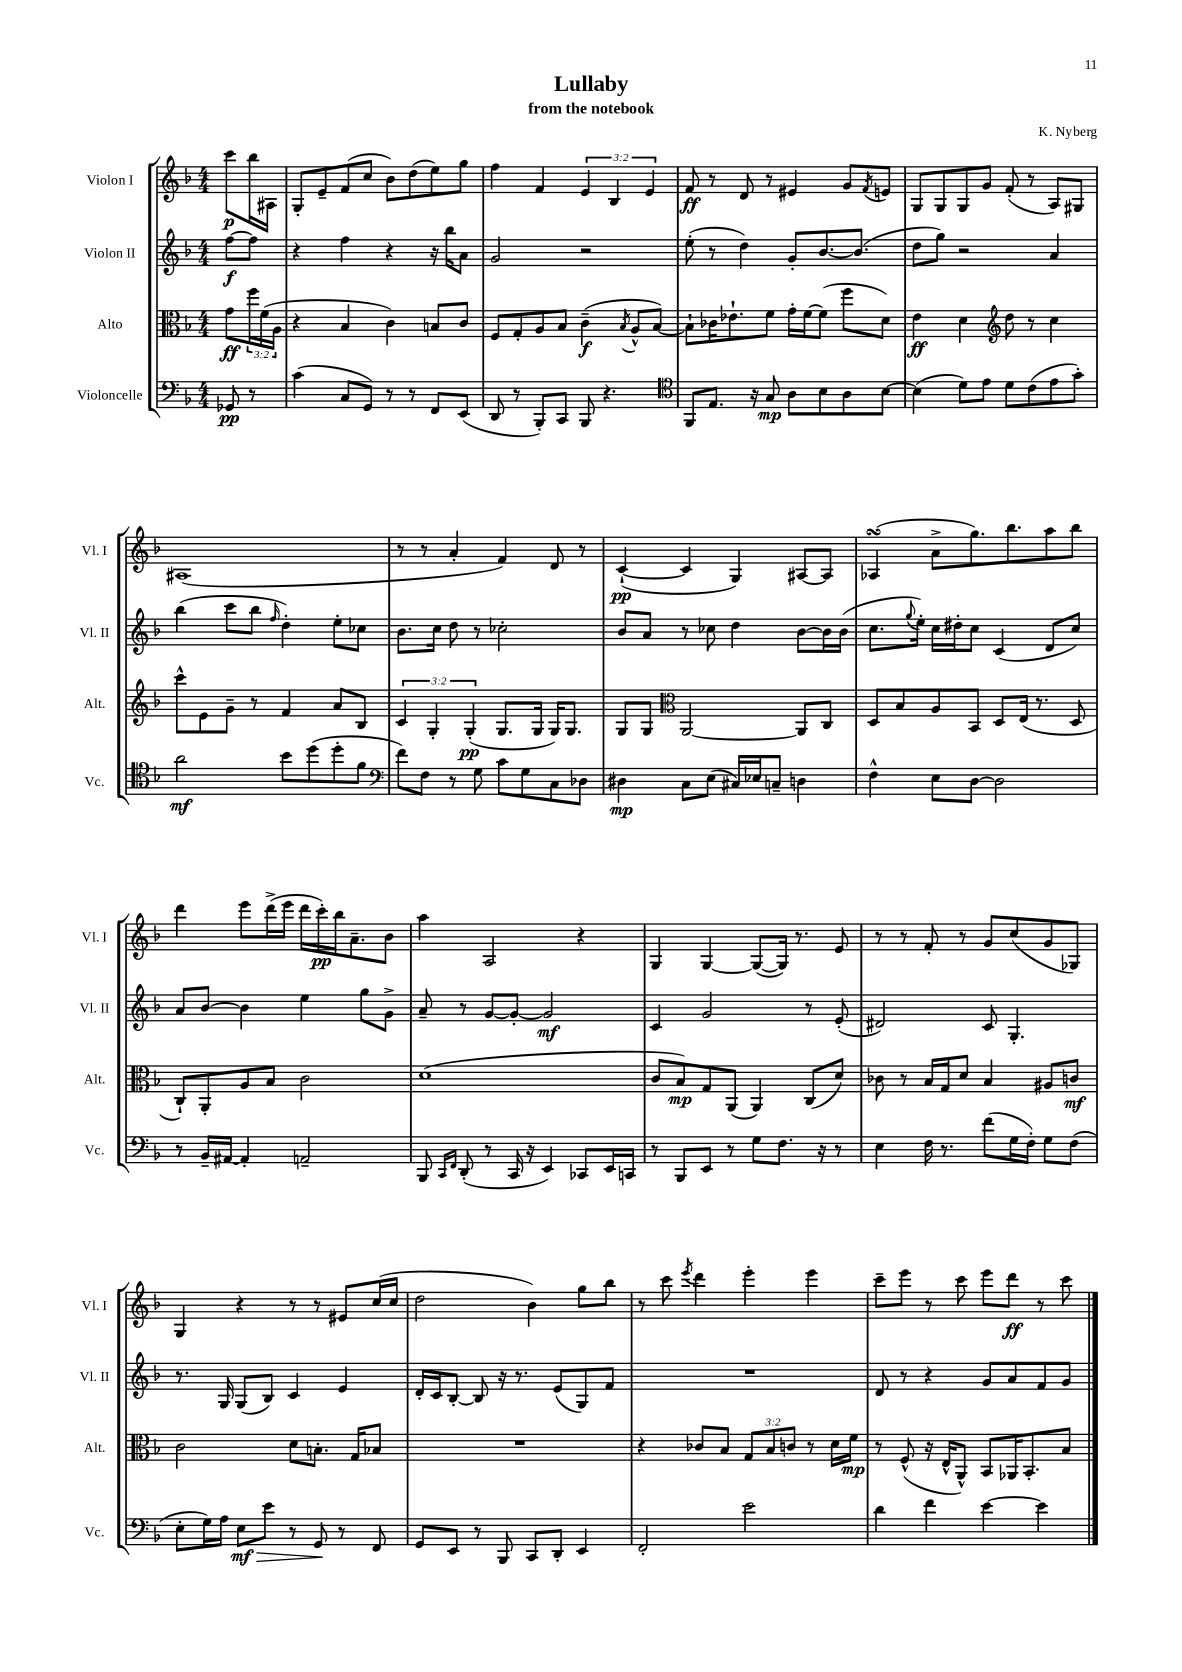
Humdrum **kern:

**kern	**dynam	**kern	**dynam	**kern	**dynam	**kern	**dynam
*part4	*part4	*part3	*part3	*part2	*part2	*part1	*part1
*staff4	*staff4	*staff3	*staff3	*staff2	*staff2	*staff1	*staff1
*I"Violoncelle	*	*I"Alto	*	*I"Violon II	*	*I"Violon I	*
*I'Vc.	*	*I'Alt.	*	*I'Vl. II	*	*I'Vl. I	*
*clefF4	*	*clefC3	*	*clefG2	*	*clefG2	*
*k[b-]	*	*k[b-]	*	*k[b-]	*	*k[b-]	*
*M4/4	*	*M4/4	*	*M4/4	*	*M4/4	*
=	=	=	=	=	=	=	=
8GG-X/	pp	8g\L	ff	[8ff\L	f	8ccc\L	p
8r	.	24ff\L	.	8ff\J]	.	16bb-\L	.
.	.	(24f\	.	.	.	.	.
.	.	.	.	.	.	16A#X\JJ	.
.	.	24A\JJ	.	.	.	.	.
=1	=1	=1	=1	=1	=1	=1	=1
(4c\	.	4r	.	4r	.	8G'/L	.
.	.	.	.	.	.	8e~/	.
8C/L	.	4B-/	.	4ff\	.	(8f/	.
8GG/J)	.	.	.	.	.	8cc/J	.
8r	.	4c\)	.	4r	.	8b-\L)	.
8r	.	.	.	.	.	(8dd\	.
8FF/L	.	8Bn/L	.	16r	.	8ee\)	.
.	.	.	.	16bb-\KL	.	.	.
(8EE/J	.	8c/J	.	8a\J	.	8gg\J	.
=2	=2	=2	=2	=2	=2	=2	=2
8DD/	.	8F/L	.	2g/	.	4ff\	.
8r	.	8G'/	.	.	.	.	.
8BBB-'/L)	.	8A/	.	.	.	4f/	.
8CC/J	.	8B-/J	.	.	.	.	.
8BBB-/	.	(4c~\	f	2r	.	6e/	.
4.r	.	.	.	.	.	.	.
.	.	.	.	.	.	6B-/	.
.	.	8qB-/	.	.	.	.	.
.	.	8A^^/L	.	.	.	.	.
.	.	.	.	.	.	6e/	.
.	.	[8B-/J)	.	.	.	.	.
=3	=3	=3	=3	=3	=3	=3	=3
*clefC4	*	*	*	*	*	*	*
8FF/L	.	8B-`\L]	.	(8ee'\	.	8f/	ff
8.E/J	.	16c-X\K	.	8r	.	8r	.
.	.	8.e-X`\	.	.	.	.	.
.	.	.	.	4dd\)	.	8d/	.
16r	.	.	.	.	.	.	.
8G/	mp	8f\J	.	.	.	8r	.
8A\L	.	16g'\LL	.	8g'/L	.	4e#X/	.
.	.	[16f\J	.	.	.	.	.
8B-\	.	(8f\J]	.	[8.b-/	.	.	.
8A\	.	8ff\L	.	.	.	8g/L	.
.	.	.	.	(8.b-/J]	.	.	.
.	.	.	.	.	.	8qf/	.
[8B-\J	.	8d\J)	.	.	.	8en/J	.
=4	=4	=4	=4	=4	=4	=4	=4
(4B-\]	.	4e\	ff	8dd\L	.	8G/L	.
.	.	.	.	8gg\J)	.	8G/	.
8d\L)	.	4d\	.	2r	.	8G/	.
8e\J	.	.	.	.	.	8g/J	.
*	*	*clefG2	*	*	*	*	*
8d\L	.	8dd\	.	.	.	(8f'/	.
(8c\	.	8r	.	.	.	8r	.
8e\	.	4cc\	.	4a/	.	8A/L)	.
8g'\J)	.	.	.	.	.	8G#X/J	.
!!LO:LB:g=z
=5	=5	=5	=5	=5	=5	=5	=5
2a\	mf	8ccc^^\L	.	(4bb-\	.	(1A#X	.
.	.	8e\	.	.	.	.	.
.	.	8g~\J	.	8ccc\L	.	.	.
.	.	8r	.	8bb-\J	.	.	.
.	.	.	.	16qqff/	.	.	.
8b-\L	.	4f/	.	4dd'\)	.	.	.
(8dd\	.	.	.	.	.	.	.
8dd'\	.	8a/L	.	8ee'\L	.	.	.
8f\J	.	8B-/J	.	8cc-X\J	.	.	.
=6	=6	=6	=6	=6	=6	=6	=6
*clefF4	*	*	*	*	*	*	*
8f\L)	.	6c/	.	8.b-\L	.	8r	.
8F\J	.	.	.	.	.	8r	.
.	.	6G'/	.	.	.	.	.
.	.	.	.	16cc\Jk	.	.	.
8r	.	.	.	8dd\	.	4a'/	.
.	.	(6G'/	pp	.	.	.	.
8G\	.	.	.	8r	.	.	.
8c\L	.	8.G/L	.	2cc-X'\	.	4f/)	.
8G\	.	.	.	.	.	.	.
.	.	16G/Jk	.	.	.	.	.
8C\	.	16G/KL)	.	.	.	8d/	.
.	.	8.G/J	.	.	.	.	.
8D-X\J	.	.	.	.	.	8r	.
=7	=7	=7	=7	=7	=7	=7	=7
4D#X\	mp	8G/L	.	8b-/L	.	([4c`/	pp
.	.	8G/J	.	8a/J	.	.	.
*	*	*clefC3	*	*	*	*	*
8C\L	.	[2AA/	.	8r	.	4c/]	.
(8E\J	.	.	.	8cc-X\	.	.	.
16C#X/LL)	.	.	.	4dd\	.	4G/)	.
16E-X/J	.	.	.	.	.	.	.
8Cn~/J	.	.	.	.	.	.	.
4Dn\	.	8AA/L]	.	[8b-\L	.	[8A#X/L	.
.	.	8C/J	.	16b-\L]	.	8A#/J]	.
.	.	.	.	(16b-\JJ	.	.	.
=8	=8	=8	=8	=8	=8	=8	=8
4F^^\	.	8D/L	.	8.cc\L	.	(4A-XsSSs/	.
.	.	8B-/	.	.	.	.	.
.	.	.	.	8qqgg/	.	.	.
.	.	.	.	16ee'\Jk)	.	.	.
8E\L	.	8A/	.	16cc\LL	.	8a^\L	.
.	.	.	.	16dd#X'\J	.	.	.
[8D\J	.	8BB-/J	.	8cc\J	.	8.gg\)	.
2D\]	.	8D/L	.	(4c/	.	.	.
.	.	.	.	.	.	8.bb-\	.
.	.	(16E/Jk	.	.	.	.	.
.	.	8.r	.	.	.	.	.
.	.	.	.	8d/L	.	8aa\	.
.	.	8D/	.	8cc/J)	.	8bb-\J	.
!!LO:LB:g=z
=9	=9	=9	=9	=9	=9	=9	=9
8r	.	8C`/L)	.	8a/L	.	4ddd\	.
16BB-~/LL	.	8AA'/	.	[8b-/J	.	.	.
[16AA#X/JJ	.	.	.	.	.	.	.
4AA#'/]	.	8A/	.	4b-\]	.	8eee\L	.
.	.	8B-/J	.	.	.	(16ddd^\L	.
.	.	.	.	.	.	16eee\JJ	.
2AAn~/	.	2c\	.	4ee\	.	16ddd\LL	.
.	.	.	.	.	.	16ccc'\)	pp
.	.	.	.	.	.	16bb-\J	.
.	.	.	.	.	.	8.a~\	.
.	.	.	.	8gg\L	.	.	.
.	.	.	.	8g^\J	.	8b-\J	.
=10	=10	=10	=10	=10	=10	=10	=10
8BBB-/	.	(1d	.	8a~/	.	4aa\	.
16qqCC/LL	.	.	.	.	.	.	.
16qqFF/JJ	.	.	.	.	.	.	.
(8DD'/	.	.	.	8r	.	.	.
8r	.	.	.	[8g/L	.	2A/	.
16CC/	.	.	.	8g'/J_	.	.	.
16r	.	.	.	.	.	.	.
4EE/)	.	.	.	2g/]	mf	.	.
8CC-X/L	.	.	.	.	.	4r	.
16EE/L	.	.	.	.	.	.	.
16CCn/JJ	.	.	.	.	.	.	.
=11	=11	=11	=11	=11	=11	=11	=11
8r	.	8c/L	.	4c/	.	4G/	.
8BBB-/L	.	8B-/)	mp	.	.	.	.
8EE/J	.	8G/	.	2g/	.	[4G/	.
8r	.	(8AA/J	.	.	.	.	.
8G\L	.	4AA/)	.	.	.	(8G/L_	.
8.F\J	.	.	.	.	.	16G/Jk])	.
.	.	.	.	.	.	8.r	.
.	.	(8C/L	.	8r	.	.	.
16r	.	.	.	.	.	.	.
8r	.	8d/J)	.	(8e'/	.	8e/	.
=12	=12	=12	=12	=12	=12	=12	=12
4E\	.	8c-X\	.	2d#X/)	.	8r	.
.	.	8r	.	.	.	8r	.
16F\	.	16B-/LL	.	.	.	8f'/	.
8.r	.	16G/J	.	.	.	.	.
.	.	8d/J	.	.	.	8r	.
(8f\L	.	4B-/	.	8c/	.	8g/L	.
16G\L	.	.	.	4.G'/	.	(8cc/	.
16F'\JJ)	.	.	.	.	.	.	.
8G\L	.	8A#X/L	.	.	.	8g/	.
(8F\J	.	8cn/J	mf	.	.	8G-X/J)	.
!!LO:LB:g=z
=13	=13	=13	=13	=13	=13	=13	=13
8E'\L	.	2c\	.	8.r	.	4G/	.
16G\L)	.	.	.	.	.	.	.
16A\JJ	.	.	.	16G/	.	.	.
!	!LO:HP:b	!	!	!	!	!	!
8E\L	> mf	.	.	(8G/L	.	4r	.
8e\J	.	.	.	8B-/J)	.	.	.
8r	.	8d\L	.	4c/	.	8r	.
8GG/	.	8.Bn'\J	.	.	.	8r	.
8r	]	.	.	4e/	.	8e#X/L	.
.	.	16G/KL	.	.	.	.	.
8FF/	.	8B-X/J	.	.	.	(16cc/L	.
.	.	.	.	.	.	16cc/JJ	.
=14	=14	=14	=14	=14	=14	=14	=14
8GG/L	.	1r	.	16d'/LL	.	2dd\	.
.	.	.	.	16c/J	.	.	.
8EE/J	.	.	.	[8B-'/J	.	.	.
8r	.	.	.	8B-/]	.	.	.
8BBB-/	.	.	.	16r	.	.	.
.	.	.	.	8.r	.	.	.
8CC/L	.	.	.	.	.	4b-\)	.
8DD'/J	.	.	.	(8e/L	.	.	.
4EE/	.	.	.	8G/)	.	8gg\L	.
.	.	.	.	8f/J	.	8bb-\J	.
=15	=15	=15	=15	=15	=15	=15	=15
2FF'/	.	4r	.	1r	.	8r	.
.	.	.	.	.	.	8ccc\	.
.	.	.	.	.	.	8qeee/	.
.	.	8c-X/L	.	.	.	4ddd\	.
.	.	8B-/J	.	.	.	.	.
2e\	.	12G/L	.	.	.	4eee'\	.
.	.	12B-/	.	.	.	.	.
.	.	12cn/J	.	.	.	.	.
.	.	8r	.	.	.	4eee\	.
.	.	16d\LL	.	.	.	.	.
.	.	16f\JJ	mp	.	.	.	.
=16	=16	=16	=16	=16	=16	=16	=16
4d\	.	8r	.	8d/	.	8ccc~\L	.
.	.	(8F^^/	.	8r	.	8eee\J	.
4f\	.	16r	.	4r	.	8r	.
.	.	16E^^/KL	.	.	.	.	.
.	.	8AA^^/J)	.	.	.	8ccc\	.
[4e\	.	8BB-/L	.	8g/L	.	8eee\L	.
.	.	16AA-X/K	.	8a/	.	8ddd\J	ff
.	.	8.BB-'/	.	.	.	.	.
4e\]	.	.	.	8f/	.	8r	.
.	.	8B-/J	.	8g/J	.	8ccc\	.
==	==	==	==	==	==	==	==
*-	*-	*-	*-	*-	*-	*-	*-
